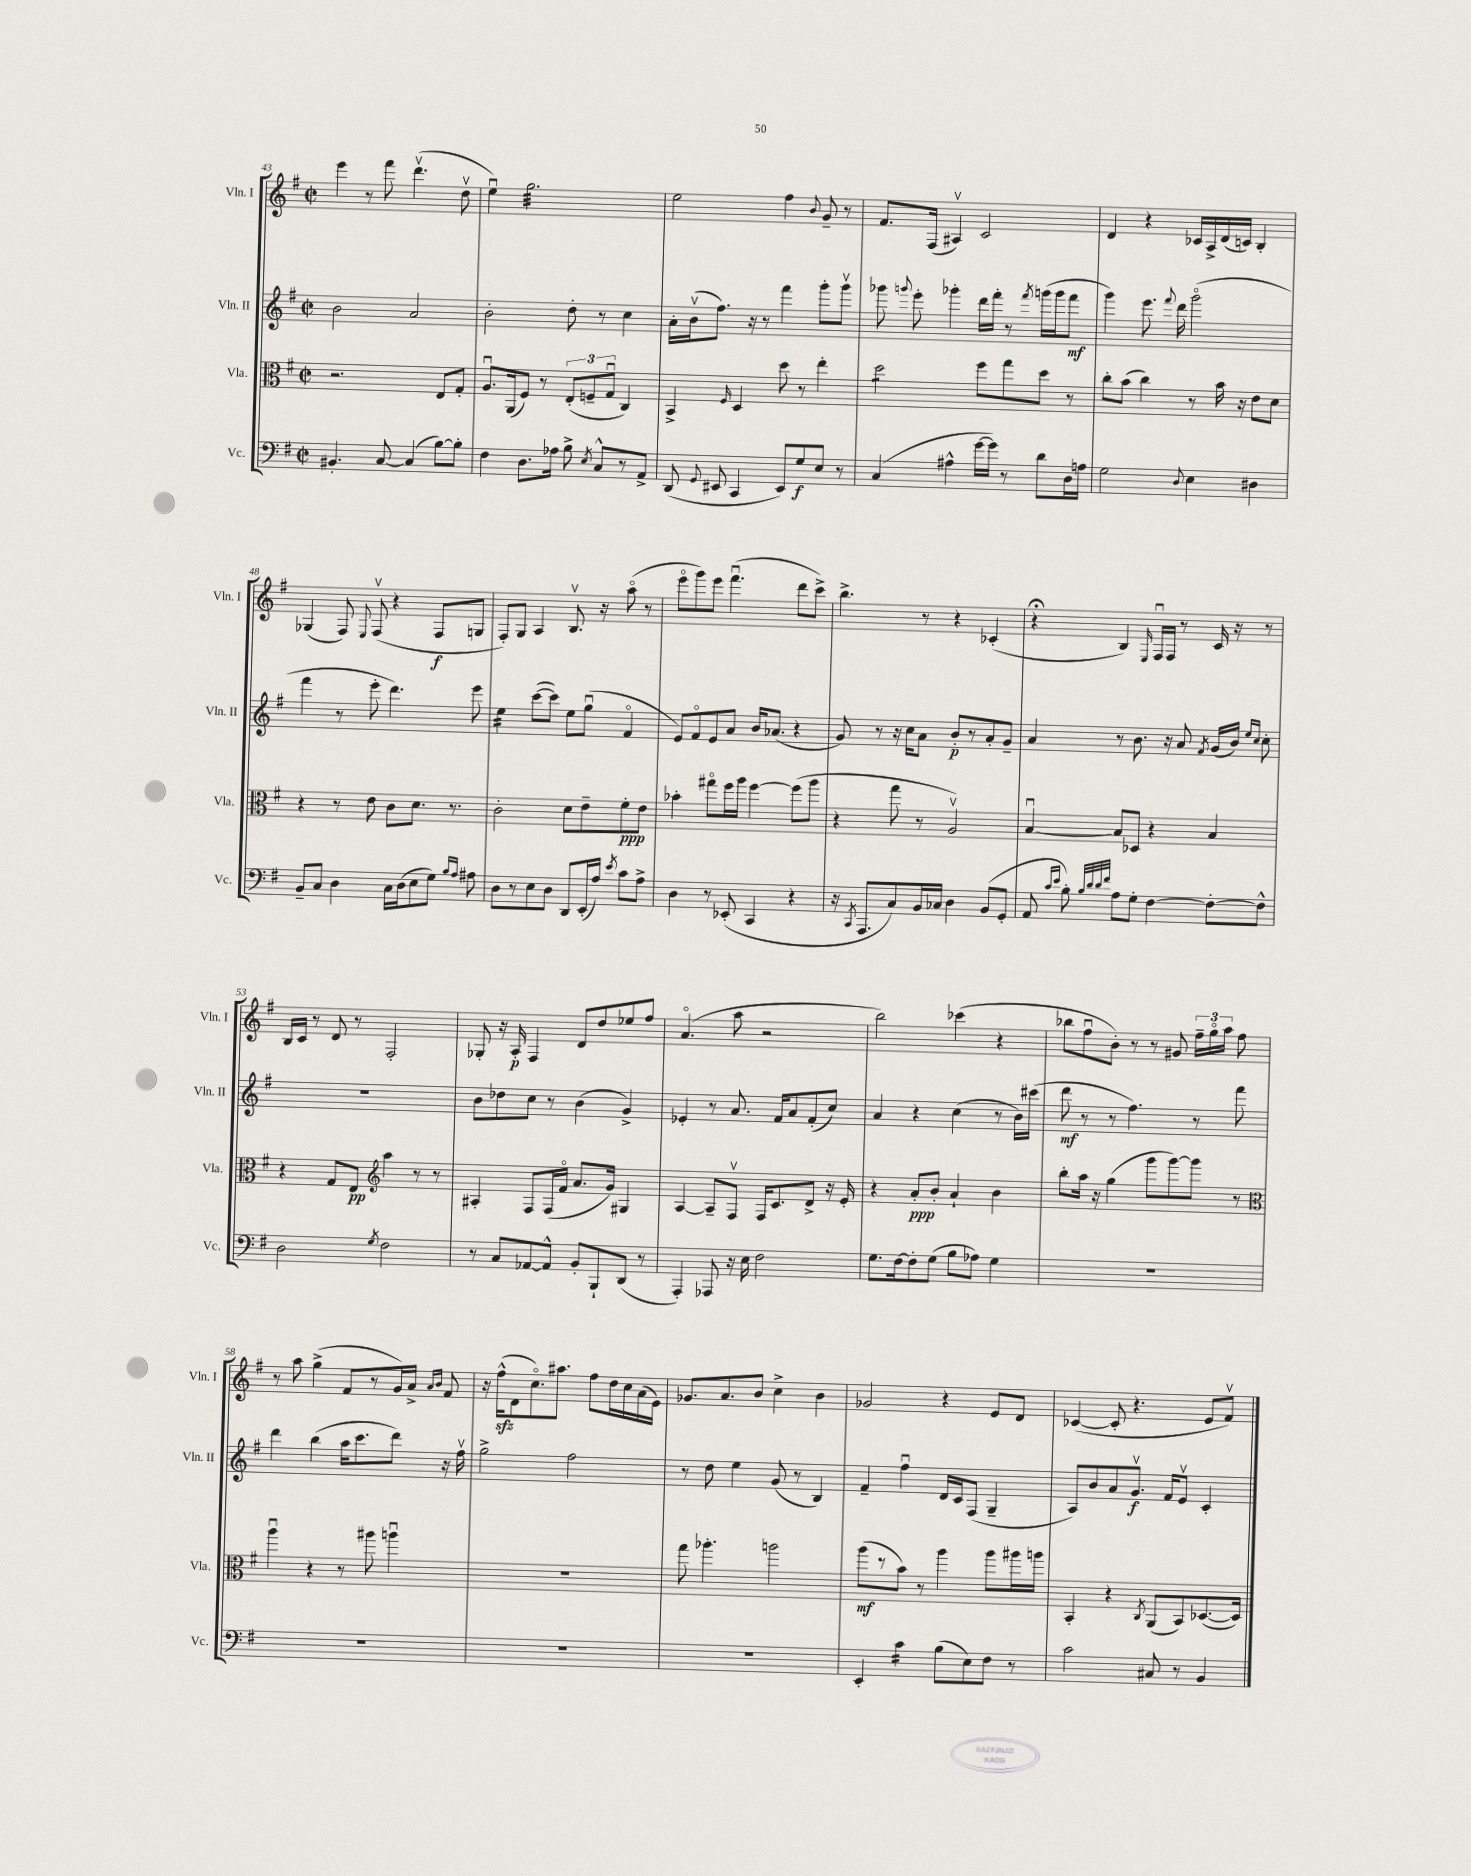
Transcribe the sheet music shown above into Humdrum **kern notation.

**kern	**kern	**kern	**kern
*staff4	*staff3	*staff2	*staff1
*clefF4	*clefC3	*clefG2	*clefG2
*k[f#]	*k[f#]	*k[f#]	*k[f#]
*M2/2	*M2/2	*M2/2	*M2/2
*met(c|)	*met(c|)	*met(c|)	*met(c|)
4.BB#'	2.r	2b	4eee
.	.	.	8r
[8C	.	.	8fff#
(4C]	.	2a	(4.dddv
[8B)	8E	.	.
8B']	8G'	.	8ddv
=	=	=	=
4F#	8.Au	2b'	4eeu)
.	(16AA	.	.
8.D	8F#)	.	2.gg
.	8r	.	.
16A-	.	.	.
8B^	(12E'	8dd'	.
.	12F~	.	.
8qE	.	.	.
8C^^	.	8r	.
.	12Gu	.	.
8r	4C)	4cc	.
8AA^	.	.	.
=	=	=	=
(8DD	4BB^	16a'	2ee
.	.	(16bv	.
8qqGG	.	.	.
8EE#	.	8.ff#)	.
.	16qqF#	.	.
4CC	4D	.	.
.	.	16r	.
.	.	8r	.
8EE#)	8dd	4fff#	4ff#
8G	8r	.	.
.	.	.	8qqb
8E	4ee'	8ggg'	8g~
8r	.	8gggv	8r
=	=	=	=
(4C	2dd	8ggg-	8.f#
.	.	8qqggg	.
.	.	8eee'	.
.	.	.	(16F#
4A#^^	.	4ggg-'	4A#v)
[16g	8ff#	16ddd	2c
16g])	.	16fff#'	.
8r	8gg	8r	.
.	.	8qfff#	.
8d	8dd	(16ggg	.
.	.	16ggg	.
16D	8r	8fff#	.
16A	.	.	.
=	=	=	=
2G	8cc'	4ggg)	4d
.	(8b	.	.
.	4cc)	8.eee	4r
.	.	8qqfff#	.
.	.	16ddd	.
8qqD	.	.	.
4E	8r	(2gggo	16c-
.	.	.	16A^
.	16b	.	(16d
.	16r	.	16c)
4D#	8e	.	4B'
.	8d	.	.
=	=	=	=
8BB~	4r	4fff#	(4G-
8C	.	.	.
4D	8r	8r	8F#)
.	.	.	8qqE
.	8e	8eee'	(8F#v
16C	8c	4.ddd)	4r
(16D	.	.	.
8E	8.d	.	.
8G)	.	.	8F#
.	8.r	.	.
16qqB	.	.	.
16qqA	.	.	.
8A#	.	8eee	8G
=	=	=	=
8D	2c'	4ee	8F#')
8r	.	.	8G
8E	.	([8ccc	4A
8D	.	8ccc])	.
8DD	8d	8ee	8.Bv
(16EE'	8e~	(8ggu	.
16A)	.	.	16r
8qe	.	.	.
8c	8f#'	4f#o	(8aao
8A^	8e	.	8r
=	=	=	=
4D	4b-'	8e)	8eeeo
.	.	8f#o	8ggg)
8r	8gg#o	8e	8eee
(8EE-'	16ff#	8a	(4.fff#u
.	16aa	.	.
4CC	[4ff#	16b	.
.	.	(8.a-	.
4r	(8ff#]	4r	8ddd
.	8aa	.	8ccc^)
=	=	=	=
16r	4r	8g)	4.bb^
8qCC	.	.	.
8.AAA	.	.	.
.	.	8r	.
8C)	8gg	16r	.
.	.	16cc	.
16BB	8r	8a	8r
16C-	.	.	.
4D	2Av)	8b'	4r
.	.	8r	.
(8BB	.	8a'	(4c-'
8GG'	.	8g~	.
=	=	=	=
8AA	[4Bu	4a	4r;
16qqc	.	.	.
16qqe	.	.	.
8B')	.	.	.
32qqB	.	.	.
32qqd	.	.	.
32qqd	.	.	.
32qqf#	.	.	.
8A	8B]	8r	4B)
8G'	8D-	8.b	.
.	.	.	16qqE
[4F#	4r	.	16F#u
.	.	16r	16F#
.	.	8a	8r
.	.	8qf#	.
8F#'_	4B	(16g	16c
.	.	16b)	16r
.	.	16qqee	.
.	.	16qqcc	.
8F#^^]	.	8cc'	8r
=	=	=	=
2D	4r	1r	16B
.	.	.	16c
.	.	.	8r
.	8G	.	8d
.	8E	.	8r
*	*clefG2	*	*
8qG	.	.	.
2F#	4aa	.	2F#'
.	8r	.	.
.	8r	.	.
=	=	=	=
8r	4A#'	8b	8G-'
8C	.	8dd-	16r
.	.	.	16A'
[8AA-	8F#	8cc	4F#
8AA-^^]	(16F#	8r	.
.	16f#o	.	.
8BB'	8.a	(4b	8d
8BBB`	.	.	8dd
.	16g)	.	.
(8DD	4G#	4g^)	8ee-
8r	.	.	8ff#
=	=	=	=
4AAA')	[4A	4e-'	(4.ao
8AAA-	8A~]	8r	.
16r	8F#v	8.a	8aa
16E	.	.	.
2F#	16F#	.	2r
.	8.c	16f#	.
.	.	8a	.
.	8d^	(8f#'	.
.	16r	8cc)	.
.	16e'	.	.
=	=	=	=
8.G	4r	4a	2bb)
[16F#	.	.	.
8F#']	8a'	4r	.
(8G	8b'	.	.
8B	4a`	(4cc	(4ccc-
8A-)	.	.	.
4G	4b	8r	4r
.	.	16b)	.
.	.	(16ccc#	.
=	=	=	=
1r	8bb'	8ddd	8bb-
.	16aa	8r	8ff#u
.	16r	.	.
.	(4gg	8r	8b')
.	.	4.ff#)	8r
.	8ggg	.	8r
.	[8ggg)	.	8g#
.	8ggg]	8r	24ff#~
.	.	.	24ggo
.	.	.	24aa
.	8r	8fff#	8ff#
=	=	=	=
*	*clefC3	*	*
1r	4aau	4ddd	8r
.	.	.	8aa
.	4r	(4bb	(4gg^
.	8r	16aa	8f#
.	.	8.ccc	.
.	8aa#	.	8r
.	4aau	8ddd)	16g)
.	.	.	16a^
.	.	.	16qqa
.	.	.	16qqb
.	.	16r	8f#
.	.	16ff#v	.
=	=	=	=
1r	1r	2gg^	16r
.	.	.	(16ff#^^
.	.	.	8d
.	.	.	8.cco)
.	.	.	8.aa#
.	.	2ff#	.
.	.	.	8ff#
.	.	.	16dd
.	.	.	16cc
.	.	.	(16a
.	.	.	16e)
=	=	=	=
1r	8gg	8r	8.g-
.	4.aa-'	8dd	.
.	.	.	8.a
.	.	4ee	.
.	.	.	8b
.	2aa	(8g	4cc^
.	.	8r	.
.	.	4B)	4b
=	=	=	=
4EE'	(8aa	4f#~	2g-
.	8r	.	.
4c	8b)	4ff#u	.
.	8r	.	.
(8B	4aa	16d	4r
.	.	16c	.
8E)	.	(8F#	.
8F#	8aa	4G~	8e
8r	16aa#	.	8d
.	16aa	.	.
=	=	=	=
2c	4BB'	8A)	([4c-
.	.	8b	.
.	4r	8a	8c-']
.	.	8.gv	4.r
.	8qC	.	.
8C#	(8AA	.	.
.	.	16f#	.
8r	8BB)	8ev	.
4BB	([8.D-	4c'	8e
.	.	.	8f#v)
.	16D-])	.	.
==	==	==	==
*-	*-	*-	*-
